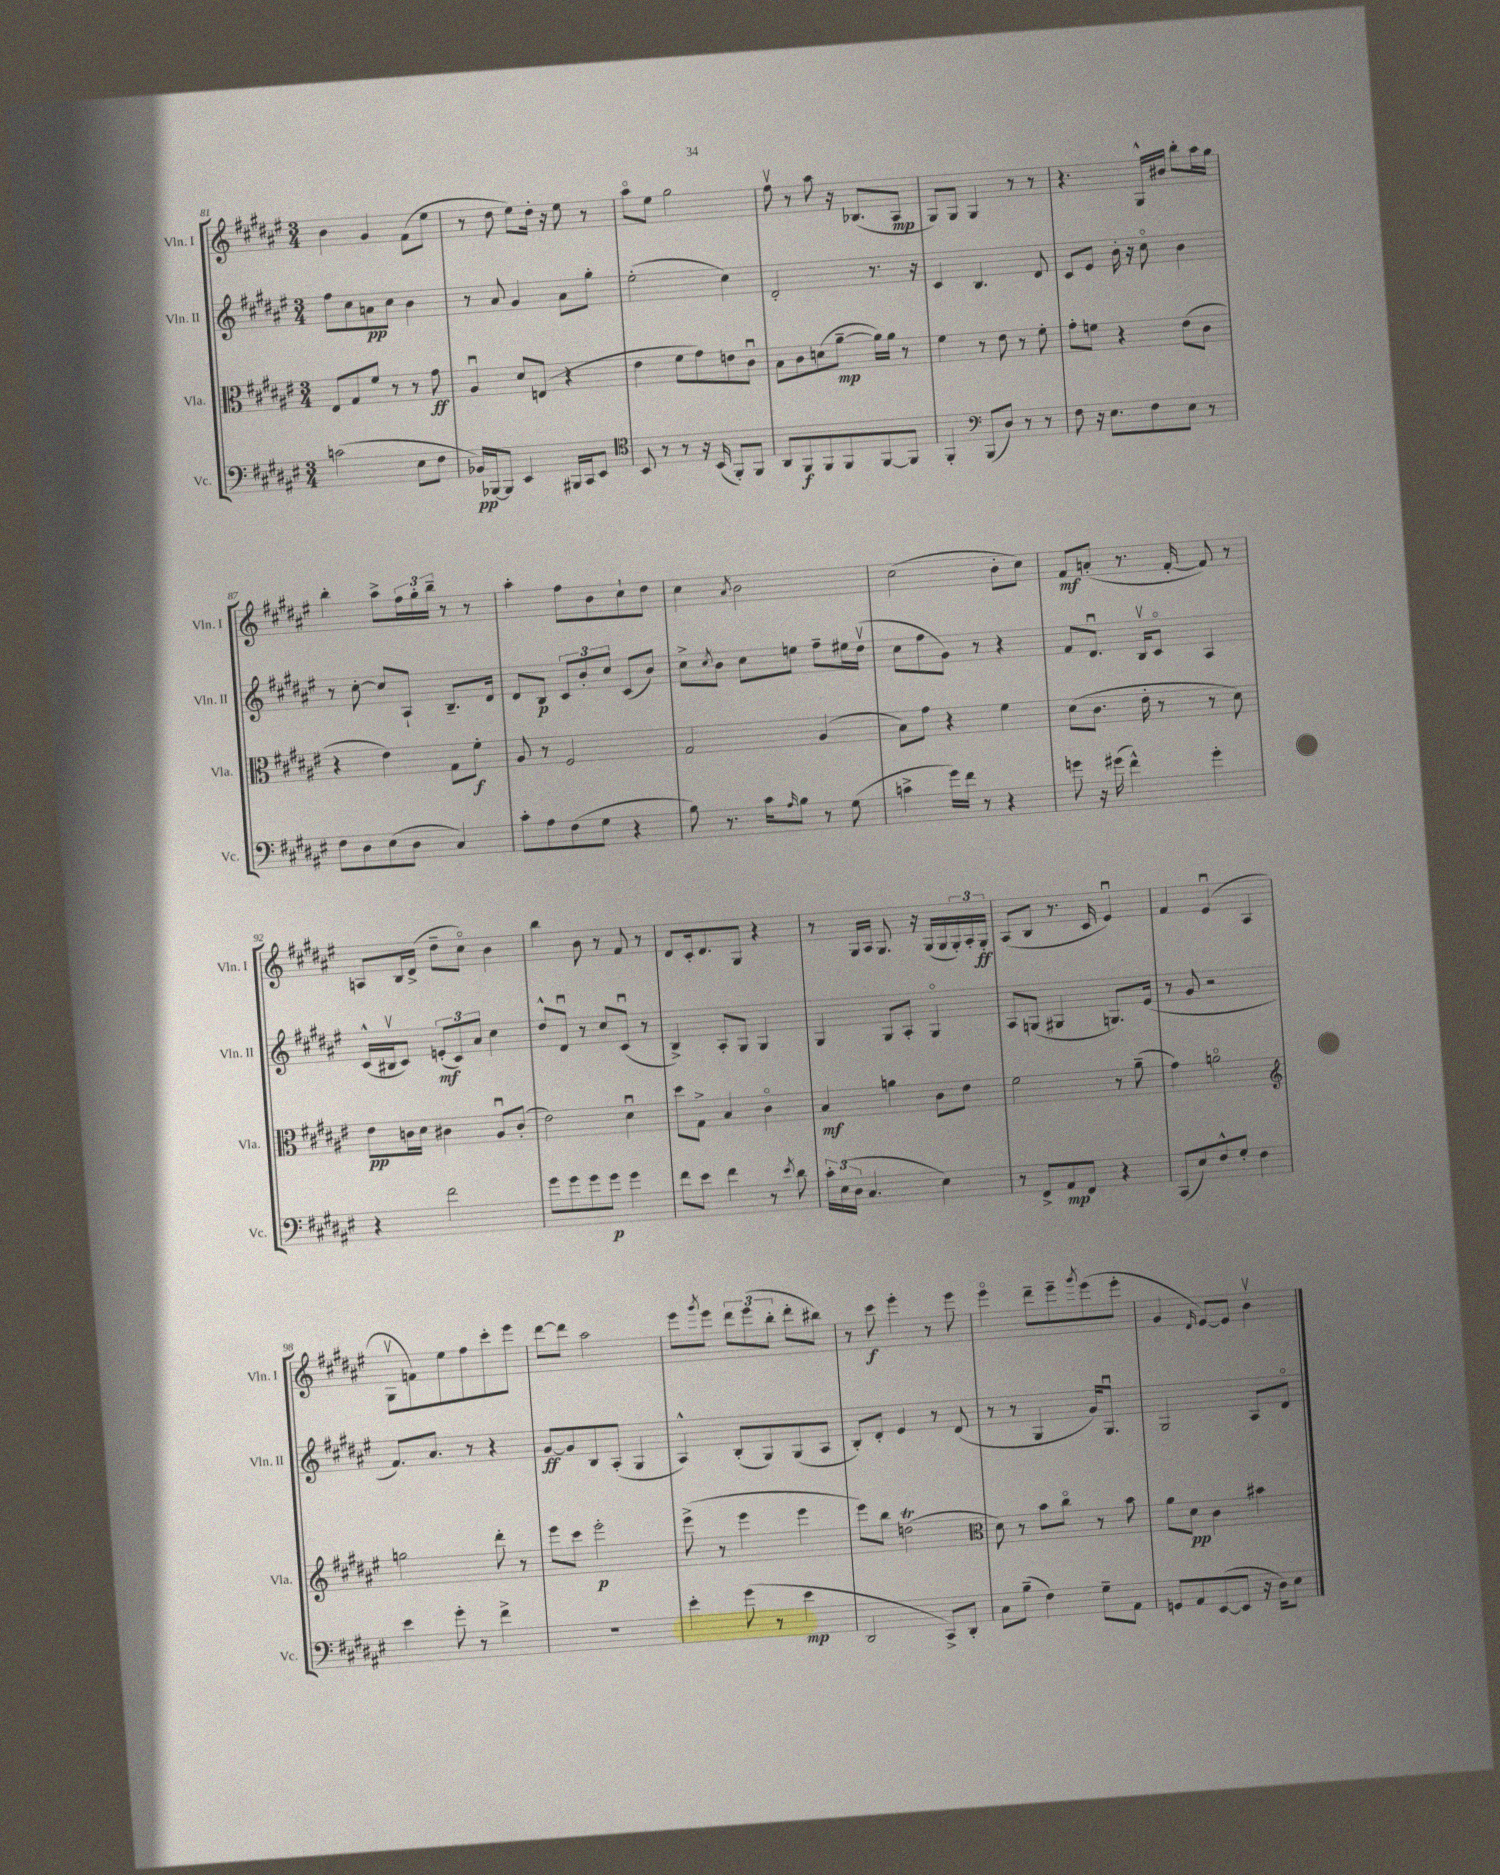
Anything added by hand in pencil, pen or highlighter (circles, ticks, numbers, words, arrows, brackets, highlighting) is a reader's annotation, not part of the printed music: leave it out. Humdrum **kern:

**kern	**dynam	**kern	**dynam	**kern	**dynam	**kern	**dynam
*part4	*part4	*part3	*part3	*part2	*part2	*part1	*part1
*staff4	*staff4	*staff3	*staff3	*staff2	*staff2	*staff1	*staff1
*I"Vc.	*	*I"Vla.	*	*I"Vln. II	*	*I"Vln. I	*
*I'Vc.	*	*I'Vla.	*	*I'Vln. II	*	*I'Vln. I	*
*clefF4	*	*clefC3	*	*clefG2	*	*clefG2	*
*k[f#c#g#d#a#e#]	*	*k[f#c#g#d#a#e#]	*	*k[f#c#g#d#a#e#]	*	*k[f#c#g#d#a#e#]	*
*M3/4	*	*M3/4	*	*M3/4	*	*M3/4	*
=81	=81	=81	=81	=81	=81	=81	=81
(2cn\	.	8E#/L	.	8ff#\L	.	4b\	.
.	.	8G#/	.	8cc#\	.	.	.
.	.	8f#/J	.	8an\	pp	4g#/	.
.	.	8r	.	8cc#\J	.	.	.
8E#\L	.	8r	.	4b\	.	(8f#\L	.
8F#\J	.	8g#\	ff	.	.	8ee#\J	.
=82	=82	=82	=82	=82	=82	=82	=82
16BB-X/LL)	pp	4A#u/	.	8r	.	8r	.
[16BBB-X/J	.	.	.	.	.	.	.
8BBB-/J]	.	.	.	8a#/	.	8dd#\	.
4EE#/	.	8d#/L	.	4g#/	.	8ee#\L)	.
.	.	(8En/J	.	.	.	16dd#'\Jk	.
.	.	.	.	.	.	16r	.
16BBB#X/LL	.	4r	.	8a#\L	.	8ee#\	.
16CC#/J	.	.	.	.	.	.	.
8EE#/J	.	.	.	8gg#'\J	.	8r	.
=83	=83	=83	=83	=83	=83	=83	=83
*clefC4	*	*	*	*	*	*	*
8BB/	.	4e#\	.	(2ee#'\	.	8aa#\L	.
8r	.	.	.	.	.	8ee#\J	.
8r	.	8f#\L	.	.	.	2gg#\	.
16r	.	8g#\)	.	.	.	.	.
(16BB/	.	.	.	.	.	.	.
8FF#'/L)	.	8en\	.	4cc#\)	.	.	.
8FF#/J	.	8c#u\J	.	.	.	.	.
=84	=84	=84	=84	=84	=84	=84	=84
8AA#/L	.	8B\L	.	2d#'/	.	8ff#v\	.
8FF#/	f	8c#\	.	.	.	8r	.
8FF#/	.	(8dn\	.	.	.	8aa#\	.
8FF#/	.	[8a#~\J	mp	.	.	16r	.
.	.	.	.	.	.	(8.B-X/L	.
[8FF#/	.	16a#\LL])	.	8.r	.	.	.
.	.	16a#\JJ	.	.	.	.	.
8FF#/J]	.	8r	.	.	.	8A#/J	mp
.	.	.	.	16r	.	.	.
=85	=85	=85	=85	=85	=85	=85	=85
4FF#'/	.	4f#\	.	4c#/	.	8G#/L)	.
.	.	.	.	.	.	8G#/J	.
*clefF4	*	*	*	*	*	*	*
(8BBB/L	.	8r	.	4.B/	.	4G#/	.
8D#/J)	.	8e#\	.	.	.	.	.
8r	.	8r	.	.	.	8r	.
8r	.	8f#'\	.	8d#/	.	8r	.
=86	=86	=86	=86	=86	=86	=86	=86
8F#\	.	8g#'\L	.	8c#/L	.	4.r	.
16r	.	8fn\J	.	8e#/J	.	.	.
8.E#\L	.	.	.	.	.	.	.
.	.	4r	.	16b'\	.	.	.
.	.	.	.	16r	.	.	.
8F#\	.	.	.	8cc#\	.	16G#^^/LL	.
.	.	.	.	.	.	16b#X/JJ	.
8E#\J	.	(8e#\L	.	4b\	.	8bb'\L	.
8r	.	8c#\J	.	.	.	16aa#\L	.
.	.	.	.	.	.	16gg#\JJ	.
!!LO:LB:g=z
=87	=87	=87	=87	=87	=87	=87	=87
8F#\L	.	4r	.	8r	.	4bb'\	.
8D#\	.	.	.	[8cc#'\	.	.	.
(8E#\	.	4e#\)	.	8cc#/L]	.	8aa#^\L	.
8D#\J	.	.	.	8A#`/J	.	24ff#\L	.
.	.	.	.	.	.	24gg#'\	.
.	.	.	.	.	.	24bb~\JJ	.
4C#/)	.	8G#\L	.	8.B~/L	.	8r	.
.	.	8f#'\J	f	.	.	8r	.
.	.	.	.	16d#/Jk	.	.	.
=88	=88	=88	=88	=88	=88	=88	=88
8c#'\L	.	8A#/	.	8d#/L	.	4aa#'\	.
8A#\	.	8r	.	8B/J	p	.	.
(8F#\	.	2F#/	.	12c#/L	.	8ff#\L	.
.	.	.	.	12b'/	.	.	.
8G#\J	.	.	.	.	.	8b\	.
.	.	.	.	12cc#/J	.	.	.
4r	.	.	.	(8c#/L	.	8cc#`\	.
.	.	.	.	8b/J)	.	8dd#\J	.
=89	=89	=89	=89	=89	=89	=89	=89
8B\)	.	2G#/	.	8cc#^\L	.	4cc#\	.
.	.	.	.	8qcc#/	.	.	.
8.r	.	.	.	8b\J	.	.	.
.	.	.	.	.	.	8qa#/	.
.	.	.	.	8cc#\L	.	2b\	.
16c#\KL	.	.	.	.	.	.	.
16qqA#/	.	.	.	.	.	.	.
8B\J	.	.	.	8een\J	.	.	.
8r	.	(4A#/	.	8ff#~\L	.	.	.
(8G#\	.	.	.	16ee#X\L	.	.	.
.	.	.	.	(16dd#v\JJ	.	.	.
=90	=90	=90	=90	=90	=90	=90	=90
4cn^\	.	8B\L)	.	8cc#\L	.	(2cc#\	.
.	.	8g#\J	.	8ff#\	.	.	.
16g#\LL)	.	4r	.	8g#\J)	.	.	.
16f#\JJ	.	.	.	.	.	.	.
8r	.	.	.	8r	.	.	.
4r	.	4f#\	.	4r	.	8b'\L	.
.	.	.	.	.	.	8cc#\J)	.
=91	=91	=91	=91	=91	=91	=91	=91
8gn\	.	(8d#\L	.	8f#/L	.	8f#/L	mf
16r	.	8.c#\J	.	8.d#u/J	.	(8an'/J	.
(16g#X\	.	.	.	.	.	.	.
4f#^^\)	.	.	.	.	.	8.r	.
.	.	16e#'\	.	16Bv/KL	.	.	.
.	.	8r	.	8c#/J	.	.	.
.	.	.	.	.	.	[16f#'/	.
4g#'\	.	8r	.	4A#/	.	8f#/])	.
.	.	8d#\)	.	.	.	8r	.
!!LO:LB:g=z
=92	=92	=92	=92	=92	=92	=92	=92
4r	.	8e#\L	pp	(16c#^^/LL	.	8An/L	.
.	.	.	.	16B#Xv/J	.	.	.
.	.	16cn\L	.	8c#/J)	.	16B/L	.
.	.	16d#\JJ	.	.	.	(16d#^/JJ	.
2f#\	.	4c#X\	.	(12en'/L	mf	8dd#~\L	.
.	.	.	.	12c#/)	.	.	.
.	.	.	.	.	.	8cc#\J)	.
.	.	.	.	12a#/J	.	.	.
.	.	8A#u/L	.	4cc#\	.	4b\	.
.	.	(8c#'/J	.	.	.	.	.
=93	=93	=93	=93	=93	=93	=93	=93
8g#\L	.	2e#\)	.	8dd#^^/L	.	4bb\	.
8g#\	.	.	.	8d#u/J	.	.	.
8g#\	.	.	.	8r	.	8b\	.
8g#\J	p	.	.	8cc#/L	.	8r	.
4g#\	.	4d#u\	.	(8c#u/J	.	8f#/	.
.	.	.	.	8r	.	8r	.
=94	=94	=94	=94	=94	=94	=94	=94
8f#\L	.	8dd#\L	.	4B^/)	.	8d#/L	.
8e#\J	.	8G#^\J	.	.	.	16c#'/k	.
.	.	.	.	.	.	8.d#/	.
4f#\	.	4B/	.	8A#'/L	.	.	.
.	.	.	.	8G#/J	.	8G#/J	.
8r	.	4c#\	.	4G#/	.	4r	.
8qe#/	.	.	.	.	.	.	.
8d#\	.	.	.	.	.	.	.
=95	=95	=95	=95	=95	=95	=95	=95
24c#'\LL	.	4B/	mf	4G#/	.	8r	.
(24E#\	.	.	.	.	.	.	.
24D#\JJ	.	.	.	.	.	.	.
4.C#/	.	.	.	.	.	16G#/LL	.
.	.	.	.	.	.	16A#/JJ	.
.	.	4an\	.	8G#/L	.	8.G#/	.
.	.	.	.	8A#'/J	.	.	.
.	.	.	.	.	.	16r	.
4E#\)	.	8c#\L	.	4G#/	.	(16G#/LL	.
.	.	.	.	.	.	16G#/	.
.	.	8e#\J	.	.	.	24G#'/)	.
.	.	.	.	.	.	24A#'/	.
.	.	.	.	.	.	24G#'/JJ	ff
=96	=96	=96	=96	=96	=96	=96	=96
8r	.	2f#\	.	8A#/L	.	(8A#/L	.
8FF#^/L	.	.	.	(8Gn/J	.	8B/J	.
8AA#/	mp	.	.	4G#X/	.	8.r	.
8FF#/J	.	.	.	.	.	.	.
.	.	.	.	.	.	16c#/	.
4r	.	8r	.	8.Gn/L)	.	4e#u/)	.
.	.	(8a#~\	.	.	.	.	.
.	.	.	.	(16e#/Jk	.	.	.
=97	=97	=97	=97	=97	=97	=97	=97
(8CC#/L	.	4g#\)	.	8r	.	4f#/	.
8E#/)	.	.	.	8g#/	.	.	.
8F#^^/	.	2an\	.	2r	.	(4e#u/	.
8G#'/J	.	.	.	.	.	.	.
4F#\	.	.	.	.	.	4A#/	.
!!LO:LB:g=z
=98	=98	=98	=98	=98	=98	=98	=98
*	*	*clefG2	*	*	*	*	*
4e#\	.	2ggn\	.	8.f#/L)	.	8G#v\L	.
.	.	.	.	.	.	8fn\)	.
.	.	.	.	8.a#/J	.	.	.
8g#'\	.	.	.	.	.	8ee#\	.
8r	.	.	.	8r	.	8ff#\	.
4f#^\	.	8ddd#'\	.	4r	.	8ccc#'\	.
.	.	8r	.	.	.	8eee#\J	.
=99	=99	=99	=99	=99	=99	=99	=99
2.r	.	8eee#\L	.	[8g#/L	ff	[8ddd#\L	.
.	.	8ccc#\J	.	8g#/]	.	8ddd#\J]	.
.	.	2eee#'\	p	8B/	.	2aa#\	.
.	.	.	.	(8A#'/J	.	.	.
.	.	.	.	4G#/	.	.	.
=100	=100	=100	=100	=100	=100	=100	=100
4e#'\	.	(8eee#^\	.	4A#^^/)	.	8eee#\L	.
.	.	.	.	.	.	8qggg#/	.
.	.	8r	.	.	.	8eee#\J	.
(8g#\	.	4eee#\	.	(8B'/L	.	12ddd#\L	.
.	.	.	.	.	.	(12eee#\	.
8r	.	.	.	8G#/)	.	.	.
.	.	.	.	.	.	12bb'\J	.
4e#\	mp	4eee#\	.	(8G#/	.	8ddd#'\L	.
.	.	.	.	8A#/J	.	8bb#X\J)	.
=101	=101	=101	=101	=101	=101	=101	=101
2DD#/	.	8eee#\L)	.	8B'/L)	.	8r	.
.	.	8bb\J	.	8d#'/J	.	8ccc#\	f
.	.	(2ddnT\	.	4e#/	.	4eee#'\	.
8CC#^/L)	.	.	.	8r	.	8r	.
8DD#'/J	.	.	.	(8d#/	.	8eee#\	.
=102	=102	=102	=102	=102	=102	=102	=102
*	*	*clefC3	*	*	*	*	*
8C#\L	.	8d#\)	.	8r	.	4eee#\	.
(8B~\J	.	8r	.	8r	.	.	.
4F#\)	.	8b\L	.	4G#/	.	8ddd#~\L	.
.	.	8cc#\J	.	.	.	8eee#~\	.
.	.	.	.	.	.	8qggg#/	.
8G#~\L	.	8r	.	16g#/KL)	.	(8eee#\	.
.	.	.	.	8.G#u/J	.	.	.
8AA#\J	.	8b\	.	.	.	8eee#'\J	.
=103	=103	=103	=103	=103	=103	=103	=103
8GGn/L	.	8a#\L	.	2G#/	.	4g#/	.
8AA#/	.	8d#\J	pp	.	.	.	.
.	.	.	.	.	.	16qqd#/	.
([8EE#/	.	4c#\	.	.	.	[8e#/L)	.
8EE#/J]	.	.	.	.	.	8e#/J]	.
16r	.	4b#X\	.	8A#/L	.	4bv\	.
16D#\KL)	.	.	.	.	.	.	.
8E#\J	.	.	.	8d#/J	.	.	.
==	==	==	==	==	==	==	==
*-	*-	*-	*-	*-	*-	*-	*-
